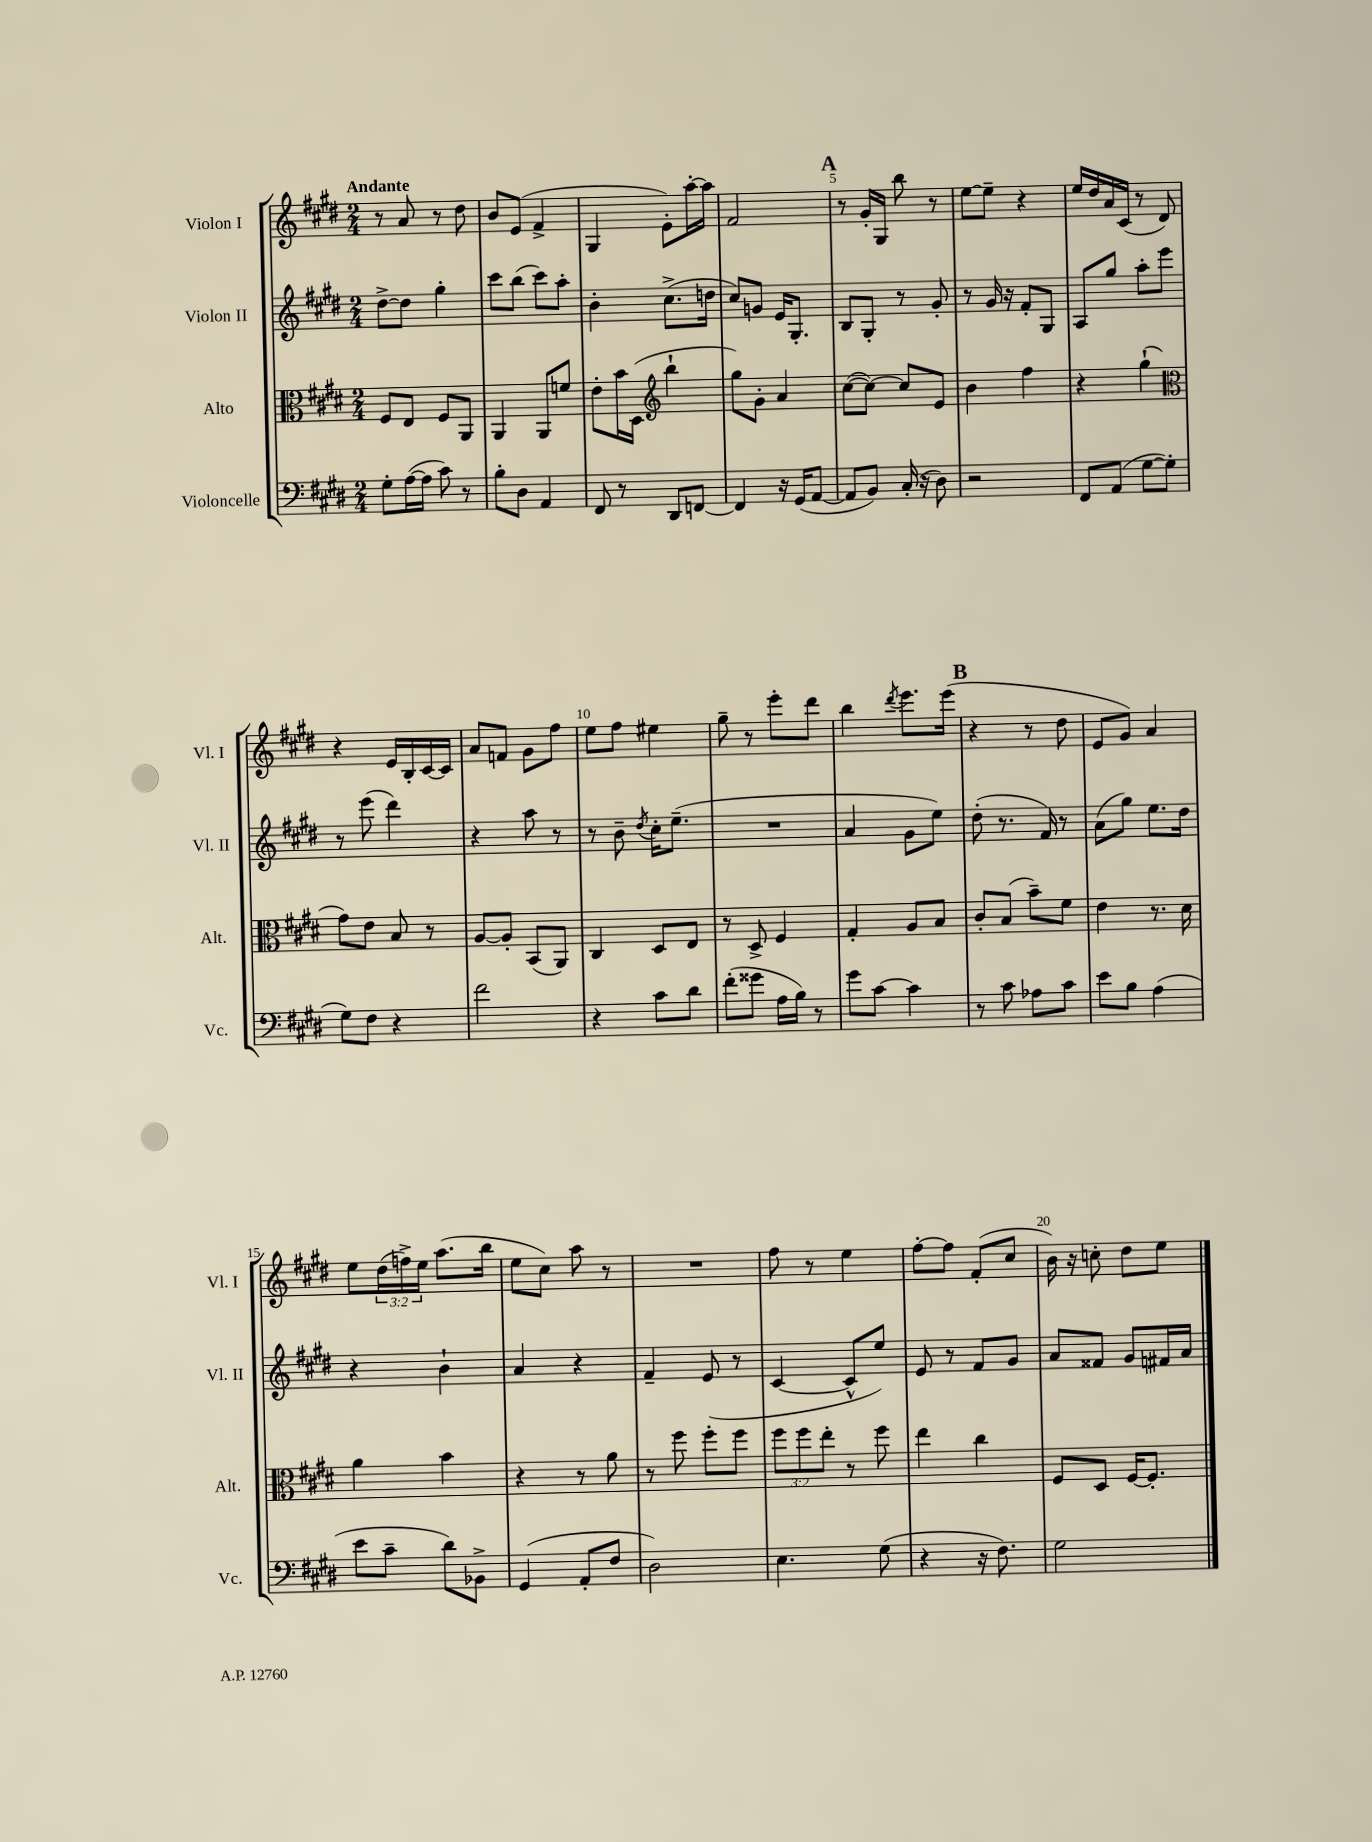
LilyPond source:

<<
\new StaffGroup <<
\new Staff = "s0" \with { instrumentName = "Violon I" shortInstrumentName = "Vl. I" } {
    \clef treble \key e \major \numericTimeSignature \time 2/4 \override Staff.TupletNumber.text = #tuplet-number::calc-fraction-text \tempo "Andante"
    r8 a'8 r8 dis''8 |
    b'8 e'8( fis'4-> |
    gis4 e'8-.) a''16~-. a''16 |
    fis'2 |
    \mark \markup { \bold "A" } r8 gis'16-. gis16 b''8 r8 |
    e''8~ e''8-- r4 |
    e''16 dis''16 a'16 cis'16( r8 dis'8) |
    r4 e'16 b16-. cis'16~ cis'16 |
    a'8 f'8 gis'8 fis''8 |
    e''8 fis''8 eis''4 |
    gis''8-- r8 e'''8-. dis'''8 |
    b''4 \acciaccatura { dis'''8 } e'''8. e'''16( |
    \mark \markup { \bold "B" } r4 r8 dis''8 |
    e'8 gis'8) a'4 |
    e''8 \tuplet 3/2 { dis''16( f''16->) e''16 } a''8.( b''16 |
    e''8 cis''8) a''8 r8 |
    R2 |
    fis''8 r8 e''4 |
    fis''8~-. fis''8 fis'8-.( cis''8 |
    b'16) r16 c''8-. dis''8 e''8 \bar "|." |
}
\new Staff = "s1" \with { instrumentName = "Violon II" shortInstrumentName = "Vl. II" } {
    \clef treble \key e \major \numericTimeSignature \time 2/4
    dis''8~-> dis''8 gis''4-. |
    cis'''8 b''8( cis'''8) a''8-. |
    b'4-. cis''8.->( d''16 |
    cis''8) g'8 e'16 gis8.-. |
    \mark \markup { \bold "A" } b8 gis8-. r8 gis'8-. |
    r8 gis'16 r16 fis'8-. gis8 |
    a8 gis''8 a''8-. e'''8 |
    r8 e'''8( dis'''4) |
    r4 a''8 r8 |
    r8 b'8-- \acciaccatura { dis''8 } cis''16-. e''8.--( |
    R2 |
    a'4 gis'8 e''8) |
    \mark \markup { \bold "B" } dis''8-.( r8. fis'16) r8 |
    a'8( gis''8) e''8. dis''16 |
    r4 b'4-! |
    a'4 r4 |
    fis'4-- e'8( r8 |
    cis'4~ cis'8-^ e''8) |
    e'8 r8 fis'8 gis'8 |
    a'8 fisis'8 gis'8 fis'16 a'16 \bar "|." |
}
\new Staff = "s2" \with { instrumentName = "Alto" shortInstrumentName = "Alt." } {
    \clef alto \key e \major \numericTimeSignature \time 2/4 \override Staff.TupletNumber.text = #tuplet-number::calc-fraction-text
    fis8 e8 fis8 a,8 |
    a,4 a,8 f'8 |
    e'8-. b'16 dis16( \clef treble b''4-! |
    gis''8) gis'8-. a'4 |
    \mark \markup { \bold "A" } cis''8~( cis''8~) cis''8 e'8 |
    b'4 fis''4 |
    r4 gis''4-!( |
    \clef alto gis'8) e'8 b8 r8 |
    a8~ a8-. b,8( a,8) |
    cis4 dis8 e8 |
    r8 dis8-> fis4 |
    gis4-. a8 b8 |
    \mark \markup { \bold "B" } cis'8-. b8( b'8--) fis'8 |
    e'4 r8. dis'16 |
    a'4 b'4 |
    r4 r8 a'8 |
    r8 fis''8 fis''8-. fis''8 |
    \tuplet 3/2 { fis''8 fis''8 e''8-. } r8 fis''8 |
    e''4 cis''4 |
    fis8 dis8 fis16~ fis8.-. \bar "|." |
}
\new Staff = "s3" \with { instrumentName = "Violoncelle" shortInstrumentName = "Vc." } {
    \clef bass \key e \major \numericTimeSignature \time 2/4
    gis8-. a16~( a16 cis'8) r8 |
    b8-. dis8 a,4 |
    fis,8 r8 dis,8 f,8~ |
    f,4 r16 gis,16( a,8~ |
    \mark \markup { \bold "A" } a,8 b,8) cis16-.( r16 dis8) |
    r2 |
    fis,8 a,8( gis8~ gis8-. |
    gis8) fis8 r4 |
    fis'2 |
    r4 cis'8 dis'8 |
    fis'8-.( gisis'8 a16 b16) r8 |
    gis'8 cis'8~ cis'4 |
    \mark \markup { \bold "B" } r8 cis'8 aes8 cis'8 |
    e'8 b8 a4( |
    e'8 cis'8-- dis'8) bes,8-> |
    gis,4( a,8-. fis8 |
    dis2) |
    e4. gis8( |
    r4 r16 fis8.) |
    gis2 \bar "|." |
}
>>
>>
\layout { \context { \Score \override BarNumber.break-visibility = ##(#f #t #t) barNumberVisibility = #(every-nth-bar-number-visible 5) } }
